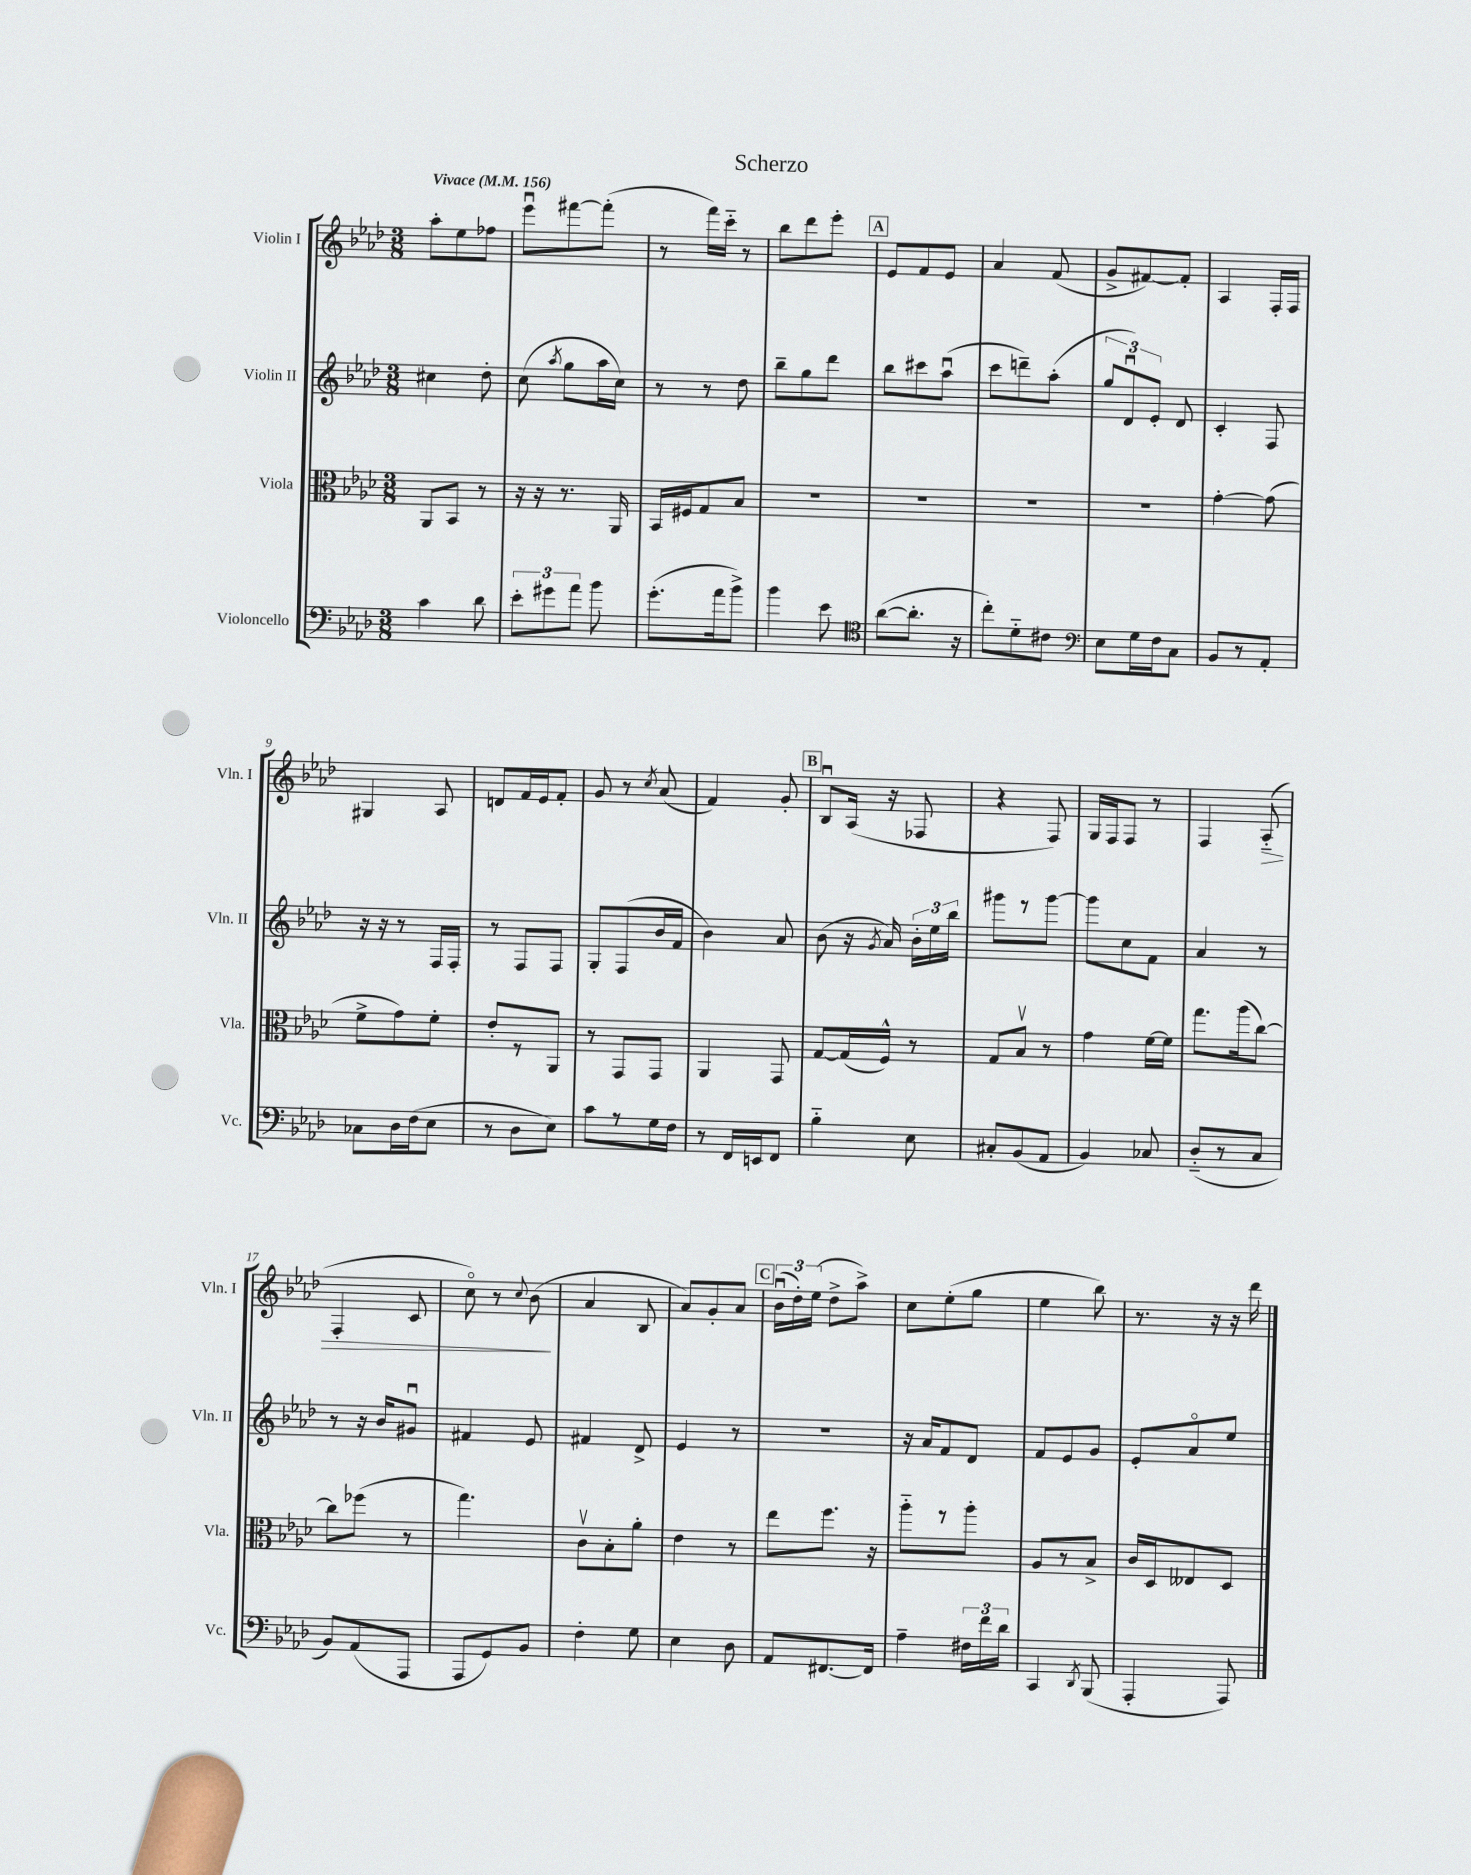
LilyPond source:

\header { title = "Scherzo" }
<<
\new StaffGroup <<
\new Staff = "s0" \with { instrumentName = "Violin I" shortInstrumentName = "Vln. I" } {
    \clef treble \key aes \major \numericTimeSignature \time 3/8 \tempo "Vivace" 4 = 156
    \autoBeamOff aes''8[-. ees''8 fes''8] |
    ees'''8[\downbow fis'''8~ fis'''8]-.( |
    r8 f'''16[) c'''16]-_ r8 |
    bes''8[ des'''8 ees'''8]-. |
    \mark \markup { \box "A" } ees'8[ f'8 ees'8] |
    aes'4 f'8( |
    g'8[-> fis'8~) fis'8]-. |
    aes4 f16[-. f16] |
    gis4 aes8 |
    d'8[ f'16 ees'16 f'8]-. |
    g'8 r8 \acciaccatura { c''8 } aes'8( |
    f'4) g'8-. |
    \mark \markup { \box "B" } bes8[\downbow aes16]( r16 fes8 |
    r4 f8) |
    g16[ f16 f8] r8 |
    f4 aes8-_\>( |
    f4-. c'8 |
    c''8\flageolet) r8 \appoggiatura { c''8 } bes'8\!( |
    aes'4 bes8 |
    aes'8[) g'8-. aes'8] |
    \mark \markup { \box "C" } \tuplet 3/2 { bes'16[\downbow( des''16-.) ees''16]( } des''8[-> aes''8]->) |
    c''8[ ees''8-.( g''8] |
    ees''4 bes''8) |
    r8. r16 r16 des'''16 \bar "|." |
}
\new Staff = "s1" \with { instrumentName = "Violin II" shortInstrumentName = "Vln. II" } {
    \clef treble \key aes \major \numericTimeSignature \time 3/8
    \autoBeamOff cis''4 des''8-. |
    c''8( \acciaccatura { aes''8 } g''8[ aes''16 c''16]) |
    r8 r8 des''8 |
    bes''8[-- g''8 des'''8] |
    \mark \markup { \box "A" } bes''8[ cis'''8 aes''8]\downbow( |
    c'''8[ d'''8--) aes''8]-.( |
    \tuplet 3/2 { g''8[ des'8\downbow) ees'8]-. } des'8 |
    c'4-. f8 |
    r16 r16 r8 f16[ f16]-. |
    r8 f8[ f8] |
    g8[-. f8( bes'16 f'16] |
    bes'4) aes'8 |
    \mark \markup { \box "B" } bes'8( r16 \acciaccatura { g'8 } aes'16) \tuplet 3/2 { bes'16[-. ees''16 bes''16] } |
    gis'''8[ r8 gis'''8]~ |
    gis'''8[ c''8 f'8] |
    aes'4 r8 |
    r8 r16 bes'16[ gis'8]\downbow |
    fis'4 ees'8 |
    fis'4 des'8-> |
    ees'4 r8 |
    \mark \markup { \box "C" } R4. |
    r16 aes'16[ f'8 des'8] |
    f'8[ ees'8 g'8] |
    ees'8[-. aes'8\flageolet ees''8] \bar "|." |
}
\new Staff = "s2" \with { instrumentName = "Viola" shortInstrumentName = "Vla." } {
    \clef alto \key aes \major \numericTimeSignature \time 3/8
    \autoBeamOff aes,8[ bes,8] r8 |
    r16 r16 r8. aes,16 |
    bes,16[ fis16 g8 bes8] |
    R4. |
    \mark \markup { \box "A" } R4. |
    R4. |
    R4. |
    g'4~-. g'8( |
    f'8[-> g'8) f'8]-. |
    ees'8[-. r8 aes,8] |
    r8 g,8[ g,8] |
    aes,4 g,8 |
    \mark \markup { \box "B" } g8[~ g16( f16]-^) r8 |
    g8[ bes8]\upbow r8 |
    g'4 f'16[~ f'16] |
    g''8.[ aes''16( c''8]~) |
    c''8[ fes''8]( r8 |
    g''4.) |
    c'8[\upbow bes8-. aes'8]-. |
    ees'4 r8 |
    \mark \markup { \box "C" } ees''8[ f''8.] r16 |
    aes''8[-_ r8 aes''8]-. |
    aes8[ r8 bes8]-> |
    c'16[ des16 eeses8 des8] \bar "|." |
}
\new Staff = "s3" \with { instrumentName = "Violoncello" shortInstrumentName = "Vc." } {
    \clef bass \key aes \major \numericTimeSignature \time 3/8
    \autoBeamOff c'4 des'8 |
    \tuplet 3/2 { ees'8[-. gis'8 aes'8] } bes'8 |
    g'8.[-.( aes'16 bes'8]->) |
    bes'4 ees'8 |
    \mark \markup { \box "A" } \clef tenor aes'8[~( aes'8.]-. r16 |
    c''8[-.) des'8-_ cis'8] |
    \clef bass ees8[ g16 f16 c8] |
    bes,8[ r8 aes,8]-. |
    ces8[ des16 f16( ees8] |
    r8 des8[ ees8]) |
    c'8[ r8 g16 f16] |
    r8 f,16[ e,16 f,8] |
    \mark \markup { \box "B" } bes4-_ ees8 |
    cis8[-. bes,8( aes,8] |
    bes,4) ces8 |
    des8[-_( r8 c8] |
    bes,8[) aes,8( aes,,8] |
    aes,,8[ g,8) bes,8] |
    f4-. g8 |
    ees4 des8 |
    \mark \markup { \box "C" } aes,8[ fis,8.~ fis,16] |
    aes4-- \tuplet 3/2 { fis16[ f'16 des'16] } |
    c,4 \acciaccatura { des,8 } bes,,8( |
    aes,,4-. aes,,8) \bar "|." |
}
>>
>>
